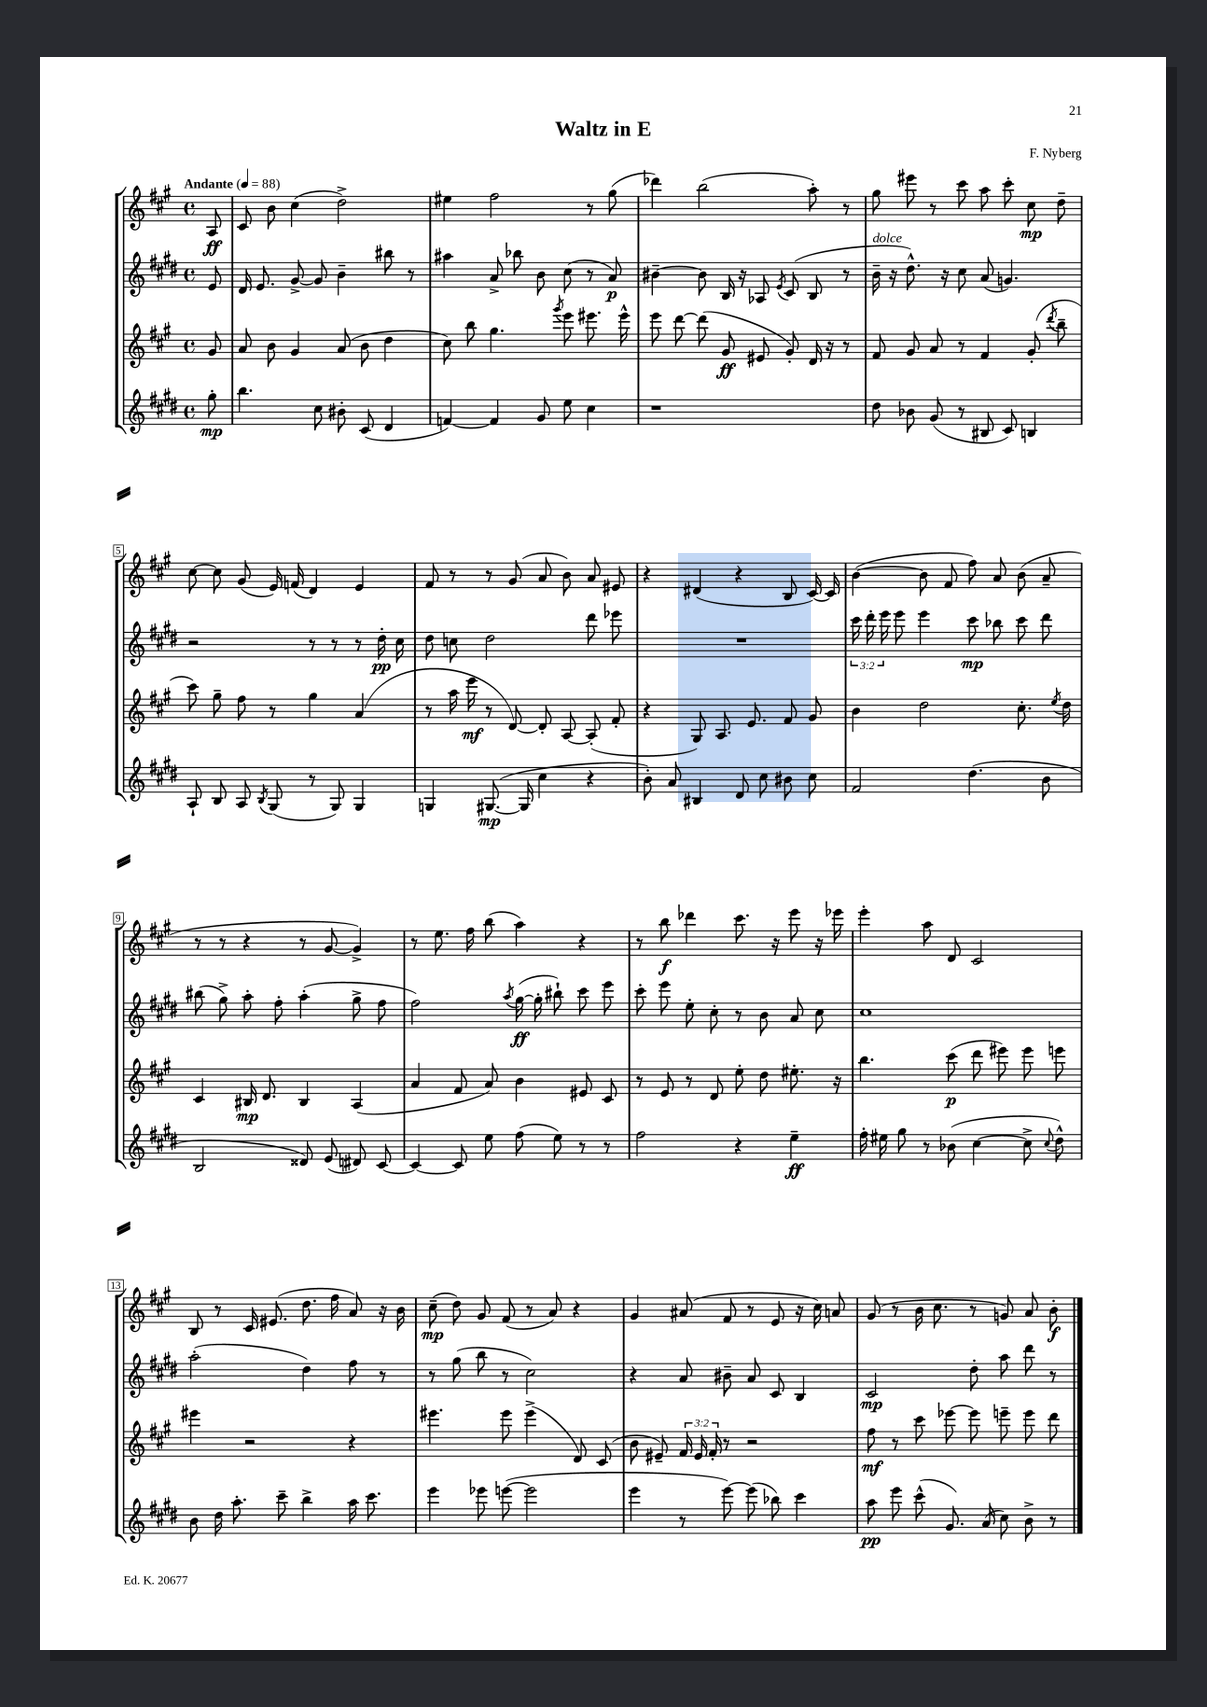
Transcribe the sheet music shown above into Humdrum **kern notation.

**kern	**kern	**kern	**kern
*staff4	*staff3	*staff2	*staff1
*clefG2	*clefG2	*clefG2	*clefG2
*k[f#c#g#d#]	*k[f#c#g#]	*k[f#c#g#d#]	*k[f#c#g#]
*M4/4	*M4/4	*M4/4	*M4/4
*met(c)	*met(c)	*met(c)	*met(c)
*MM88	*MM88	*MM88	*MM88
8gg#'	8g#	8e	8A
=	=	=	=
4.bb	8a	16d#	8c#
.	.	8.e	.
.	8b	.	8b
.	4g#	[8g#^	(4cc#
8cc#	.	8g#]	.
8b#'	(8a	4b~	2dd^)
(8c#	8b	.	.
4d#	4dd	8bb#	.
.	.	8r	.
=	=	=	=
[4f)	8cc#)	4aa#	4ee#
.	8bb	.	.
4f]	4.gg#	8a^	2ff#
.	.	8bb-	.
8g#	.	8b	.
.	8qggg#	.	.
8ee	8eee	(8cc#	.
4cc#	8.eee#	8r	8r
.	.	8a)	(8gg#
.	16eee#^^	.	.
=	=	=	=
1r	8eee	[4b#~	4ddd-)
.	[8ddd	.	.
.	(8ddd]	8b#]	(2bb
.	8g#	16B	.
.	.	16r	.
.	8e#	8A-	.
.	.	8qe	.
.	8g#')	(8c#	.
.	16d	8B	8aa')
.	16r	.	.
.	8r	8r	8r
=	=	=	=
8dd#	8f#	16b~	8gg#
.	.	16r	.
8b-	8g#	8.dd#^^)	8eee#
(8g#	8a	.	8r
.	.	16r	.
8r	8r	8cc#	8ccc#
8B#	4f#	(8a	8aa
8c#)	.	4.g)	8ccc#'
4B	(8g#'	.	8cc#
.	8qddd	.	.
.	8bb~	.	8dd~
=	=	=	=
8A`	8ccc#)	2r	[8cc#
8B	8gg#~	.	8cc#]
8A	8ff#	.	(8g#
8qB	.	.	.
(8G#	8r	.	16e)
.	.	.	(16f
8r	4gg#	8r	4d)
8G#)	.	8r	.
4G#	(4a	8r	4e
.	.	16dd#'	.
.	.	16cc#	.
=	=	=	=
4G	8r	8dd#	8f#
.	16aa	8cc	8r
.	16eee	.	.
([8.G#	8r	2dd#	8r
.	[8d)	.	(8g#
16G#]	.	.	.
4cc#	8d']	.	8a
.	[8A	.	8b)
4r	(8A']	8ddd#	8a
.	8f#'	8eee-	8e#
=	=	=	=
8b')	4r	1r	4r
8a	.	.	.
4B#	8G#)	.	(4d#
.	8.A	.	.
8d#	.	.	4r
.	8.e	.	.
8cc#	.	.	.
8b#	8f#	.	8B
8cc#	8g#	.	[16c#)
.	.	.	16c#]
=	=	=	=
2f#	4b	24ccc#	([4b
.	.	24ddd#'	.
.	.	24eee	.
.	.	8eee	.
.	2dd	4eee	8b]
.	.	.	8f#
(4.dd#	.	8ccc#	8ff#)
.	.	8bb-	8a
.	8.cc#'	8ccc#	(8b
8b	.	8ddd#	8a~
.	8qee	.	.
.	16dd	.	.
=	=	=	=
2B	4c#	(8bb#	8r
.	.	8gg#^)	8r
.	16B#	8aa'	4r
.	8.d	.	.
.	.	8ff#'	.
8d##)	4B#	(4aa'	8r
(8e	.	.	[8g#
8d#)	(4A	8gg#^	4g#^])
[8c#	.	8ff#	.
=	=	=	=
4c#_	4a	2ff#)	8r
.	.	.	8.ee
8c#]	8f#	.	.
.	.	.	16ff#
8ee	8a)	.	(8bb
.	.	8qaa	.
(8ff#	4b	([16gg#	4aa)
.	.	16gg#']	.
8ee)	.	8bb#`)	.
8r	8e#	8ccc#	4r
8r	8c#	8eee	.
=	=	=	=
2ff#	8r	8ccc#'	8r
.	8e	8eee	8bb
.	8r	8ee'	4ddd-
.	8d	8cc#'	.
4r	8ee'	8r	8.ccc#
.	8dd	8b	.
.	.	.	16r
4ee~	8.ee#'	8a	8eee
.	.	8cc#	16r
.	16r	.	16eee-
=	=	=	=
16ff#'	4.bb	1cc#	4eee'
16ee#	.	.	.
8gg#	.	.	.
8r	.	.	8aa
(8b-	(8ccc#	.	8d
[4cc#	8ddd	.	2c#
.	8eee#)	.	.
8cc#^]	8eee#	.	.
8qqcc#	.	.	.
8dd#^^)	8eee	.	.
=	=	=	=
8b	4eee#	(2aa'	8B
16dd#	.	.	8r
8.aa'	.	.	.
.	2r	.	16c#
.	.	.	(8.e#
8ccc#~	.	.	.
4bb^	.	4dd#)	8.dd
.	.	.	16ff#
16aa	4r	8ff#	8a)
8.ccc#	.	.	.
.	.	8r	16r
.	.	.	16b
=	=	=	=
4eee	4.eee#	8r	(8cc#~
.	.	(8gg#	8dd)
8eee-	.	8bb	8g#
([8eee	8eee#	8r	(8f#
2eee]	(4eee#^	2cc#)	8r
.	.	.	8a)
.	8d)	.	4r
.	(8c#	.	.
=	=	=	=
4eee	8b	4r	4g#
.	8e#~)	.	.
8r	24f#	8a	(8a#
.	24e#	.	.
.	24f#'	.	.
[8eee)	8r	8b#~	8f#
(8eee]	2r	8a	8r
8bb-)	.	8c#	8e
4ccc#	.	4B	16r
.	.	.	16cc#)
.	.	.	8a
=	=	=	=
8aa	8ff#	2c#	(8g#
8eee	8r	.	8r
(8ccc#^^	8ccc#	.	16b
.	.	.	8.cc#
8.g#)	[8eee-	.	.
.	8eee-]	8dd#'	8r
(16a	.	.	.
8cc#)	8eee~	8aa	8g)
8b^	8eee	8ddd#	8a
8r	8ddd	8r	8b'
==	==	==	==
*-	*-	*-	*-
